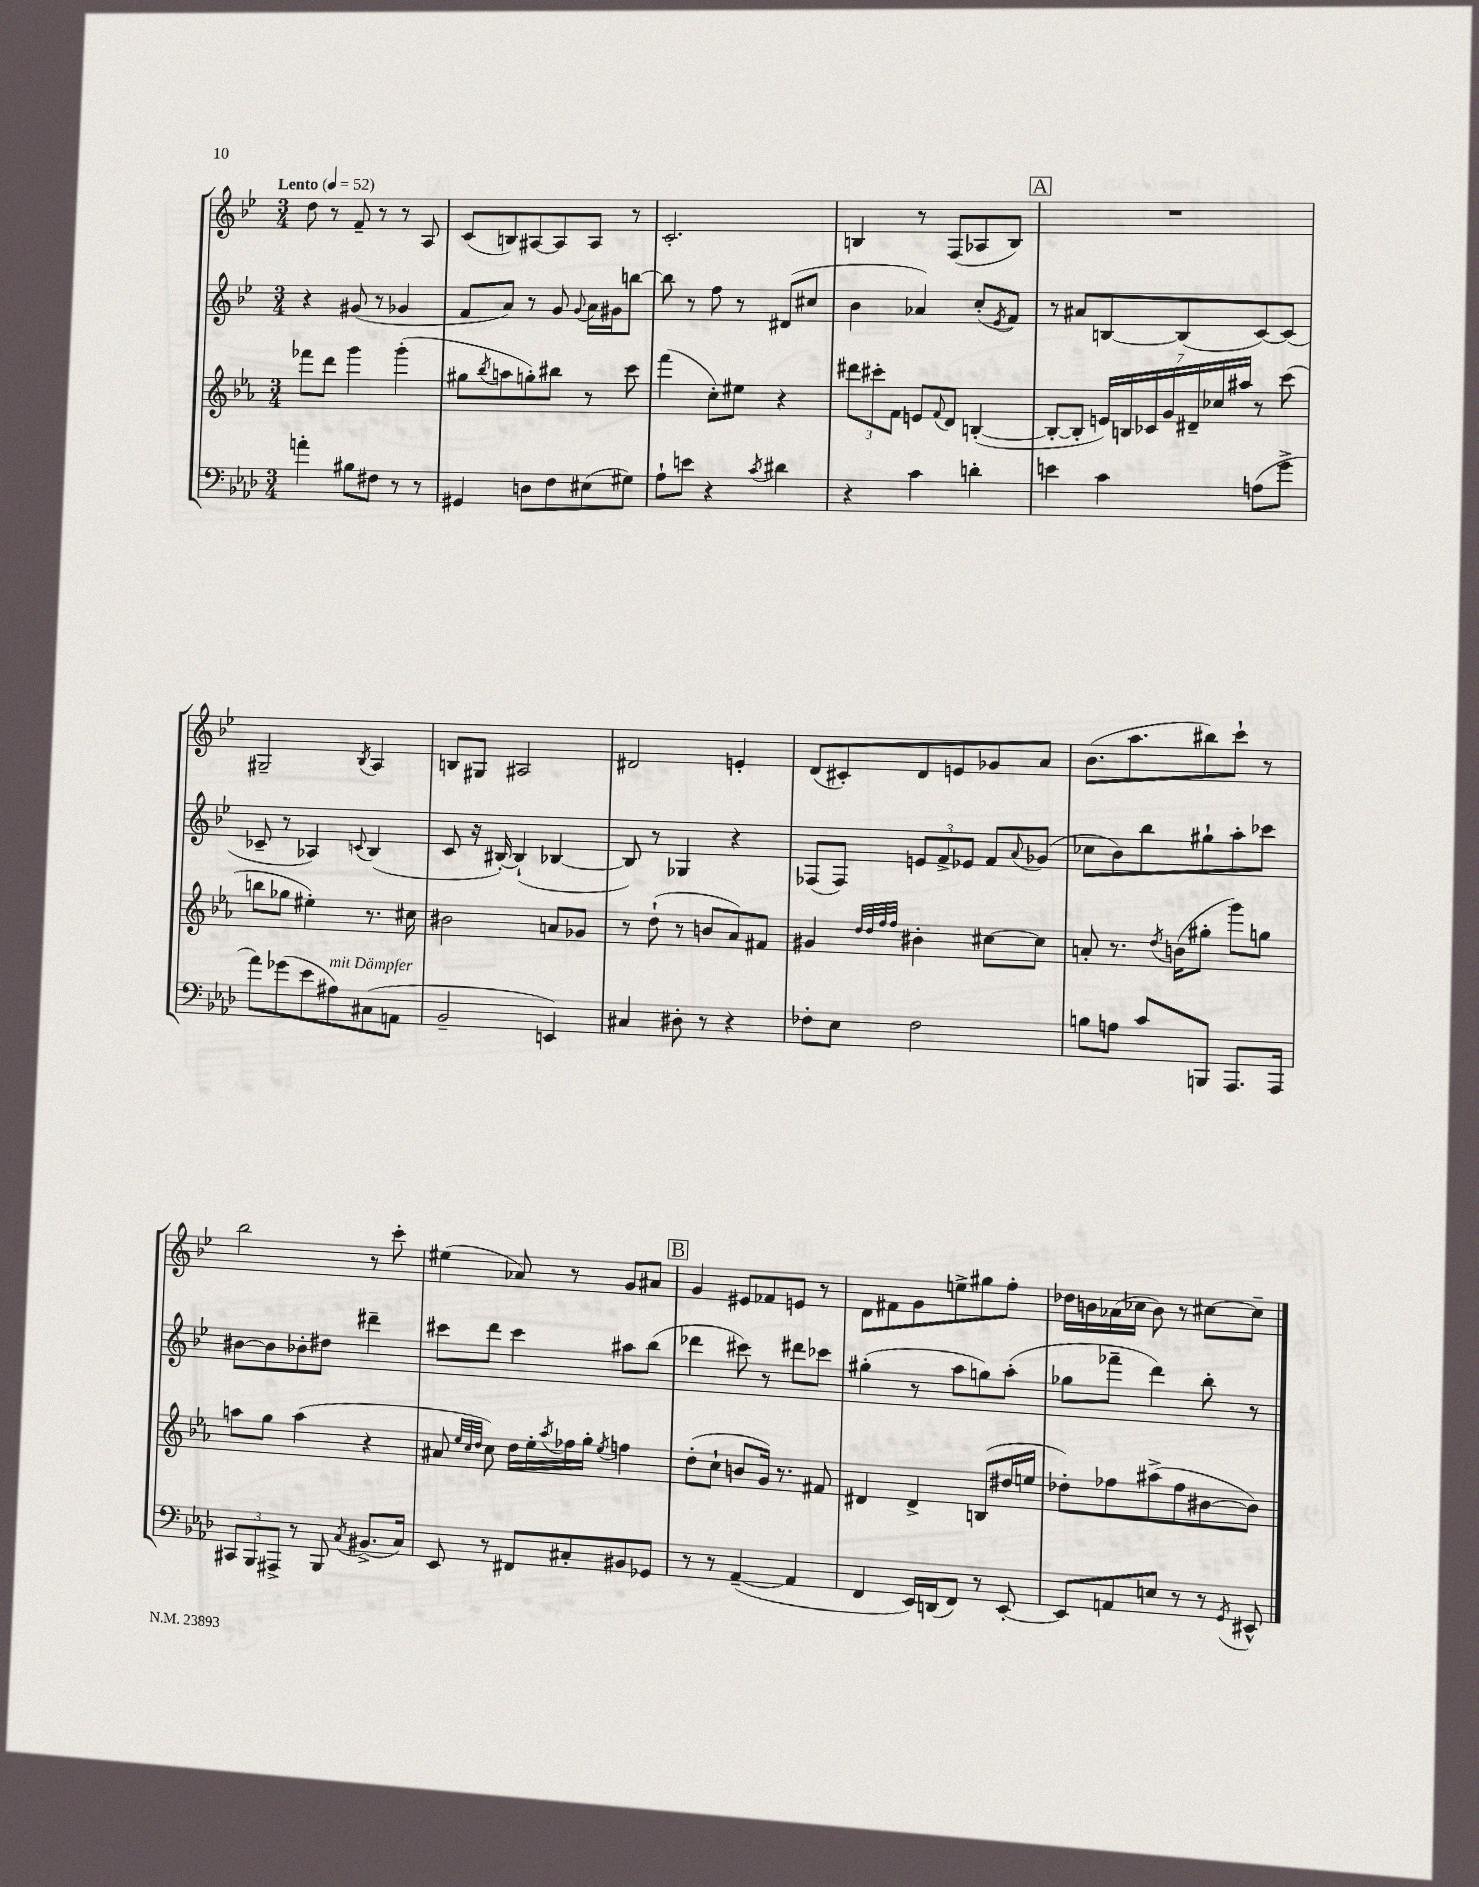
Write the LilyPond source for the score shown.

<<
\new StaffGroup <<
\new Staff = "s0" {
    \clef treble \key bes \major \numericTimeSignature \time 3/4 \tempo "Lento" 4 = 52
    d''8 r8 f'8-- r8 r8 a8 |
    c'8( b8) ais8~ ais8 ais8 r8 |
    c'2.-. |
    b4 r8 f8( aes8 b8) |
    \mark \markup { \box "A" } R2. |
    gis2-- \acciaccatura { bes8 } a4 |
    b8 gis8 ais2 |
    dis'2 e'4-. |
    d'8( cis'8-.) d'8 e'8 ges'8 a'8 |
    bes'8.( a''8. bis''8) c'''8-! r8 |
    bes''2 r8 c'''8-. |
    eis''4( aes'8) r8 g'8 ais'8 |
    \mark \markup { \box "B" } g'4 eis'8 fes'8 e'8 r8 |
    d'8 fis'8 g'8 e''8-> gis''8 f''8-. |
    des''16 b'16 aes'16( ces''16 b'8) r8 cis''8~ cis''8-- \bar "|." |
}
\new Staff = "s1" {
    \clef treble \key bes \major \numericTimeSignature \time 3/4
    r4 gis'8( r8 ges'4 |
    f'8 a'8) r8 g'8 \appoggiatura { g'8 } a'16 gis'16 b''8~ |
    b''8 r8 f''8 r8 dis'8( cis''8 |
    bes'4 aes'4) c''8-.( \acciaccatura { ees'8 } f'8) |
    \mark \markup { \box "A" } r8 ais'8 b8~ b8( c'8~) c'8( |
    ces'8-- r8 aes4) \appoggiatura { c'8 } bes4( |
    c'8 r16 bis16~-.) bis4-!( bes4~ |
    bes8) r8 ges4 r4 |
    fes8( fes8) \tuplet 3/2 { e'8 f'8-> ees'8 } f'8 \appoggiatura { a'8 } ges'8( |
    ces''8 bes'8) bes''8 gis''8-! a''8-. ces'''8 |
    bis'8~ bis'8 bes'8-. dis''8 dis'''4-- |
    cis'''8 d'''8 cis'''4 ais''8 bes''8( |
    \mark \markup { \box "B" } des'''4 cis'''8) r8 dis'''8 ces'''8 |
    gis''4-.( r8 a''8 g''8) a''8-.( |
    ges''8 fes'''8-- d'''4) bes''8-. r8 \bar "|." |
}
\new Staff = "s2" {
    \clef treble \key ees \major \numericTimeSignature \time 3/4
    fes'''8 d'''8 g'''4 g'''4-.( |
    gis''8 \acciaccatura { bes''8 } a''8 g''8-.) bis''8 r8 c'''8 |
    f'''4( c''8-.) eis''8 r4 |
    \tuplet 3/2 { dis'''8 cis'''8-. f'8 } e'8 \appoggiatura { f'8 } d'8 b4~-.( |
    \mark \markup { \box "A" } b8~-. b8-. \tuplet 7/4 { e'16) b16 ces'16 g'16 dis'16-- ces''16 ais''16 } r8 c'''8( |
    b''8 ges''8 eis''4-.) r8. cis''16 |
    bis'2 a'8 ges'8 |
    r8 d''8-!( r8 b'8 aes'8) fis'8 |
    gis'4 \grace { d''32 d''32 f''32 f''32 } bis'4-. cis''8~ cis''8 |
    a'8-. r8. \acciaccatura { d''8 } b'16( gis''8-. g'''8) g''8 |
    a''8 g''8 a''4( r4 |
    ais'8 \grace { ees''32 c''32 d''32 } c''8) d''16 ees''16-. \acciaccatura { aes''8 } fes''16 g''16-. \acciaccatura { ees''8 } f''4 |
    \mark \markup { \box "B" } d''8-.( c''8-! b'8 g'16) r8. fis'8 |
    dis'4 dis'4-> b8( dis''16 e''16 |
    des''8-.) fes''8 ais''8->( fes''8 bis'8~ bis'8) \bar "|." |
}
\new Staff = "s3" {
    \clef bass \key aes \major \numericTimeSignature \time 3/4
    a'4-. bis8 fis8 r8 r8 |
    gis,4 d8 f8 eis8( gis8) |
    aes8-! e'8 r4 \acciaccatura { c'8 } dis'4 |
    r4 c'4 d'4-. |
    \mark \markup { \box "A" } e'4 c'4 a8( g'8-> |
    aes'8) ges'8( ees'8 ais8^\markup { \italic "mit Dämpfer" }) cis8( a,8 |
    bes,2-- e,4) |
    cis4 dis8-. r8 r4 |
    fes8-. ees8 fes2 |
    b8 a8 c'8 b,,8 aes,,8. aes,,16 |
    \tuplet 3/2 { cis,8 bes,,8 ais,,8-> } r8 bes,,8 \acciaccatura { c8 } bis,8.->( c16) |
    ees,8 r8 fis,8 cis8-. bis,8 ges,8 |
    \mark \markup { \box "B" } r8 r8 aes,4~--( aes,4 |
    f,4 ees,16) d,16( f,8) r8 ees,8~-. |
    ees,8 a,8 e8 r8 r8 \acciaccatura { g,8 } eis,8-^ \bar "|." |
}
>>
>>
\layout { \context { \Score \remove "Bar_number_engraver" } }
